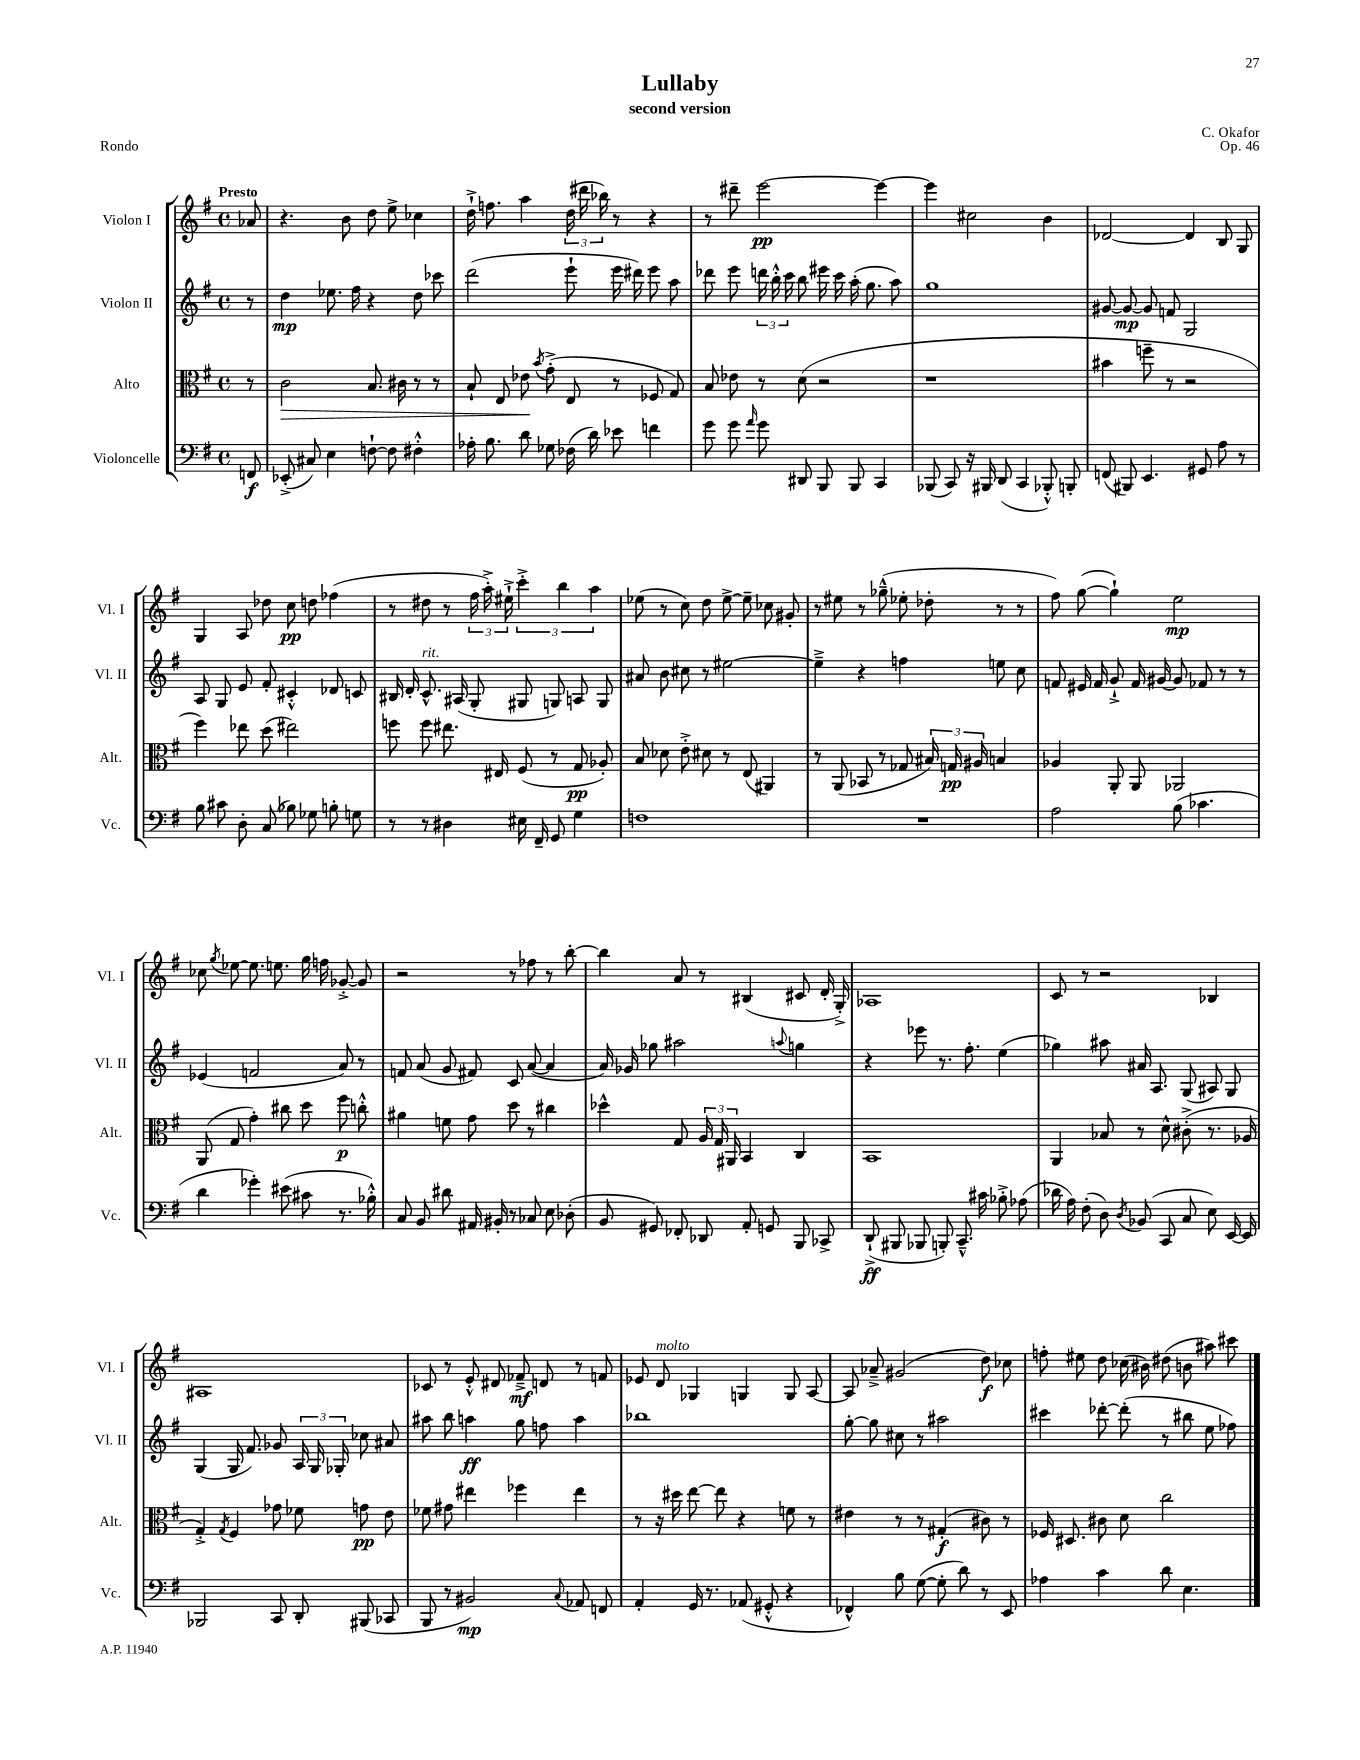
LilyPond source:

\header { title = "Lullaby" composer = "C. Okafor" subtitle = "second version" opus = "Op. 46" piece = "Rondo" }
<<
\new StaffGroup <<
\new Staff = "s0" \with { instrumentName = "Violon I" shortInstrumentName = "Vl. I" } {
    \clef treble \key g \major \defaultTimeSignature \time 4/4 \partial 8 \tempo "Presto"
    \autoBeamOff aes'8 |
    r4. b'8 d''8 e''8-> ces''4 |
    d''16-!-> f''8. a''4 \tuplet 3/2 { d''16( dis'''16 bes''16) } r8 r4 |
    r8 dis'''8-- e'''2~\pp e'''4~ |
    e'''4 cis''2 b'4 |
    des'2~ des'4 b8 g8 |
    g4 a8 des''8 c''8\pp d''8 fes''4( |
    r8 dis''8 r8 \tuplet 3/2 { fis''16 a''16-.->) eis''16-!-> } \tuplet 3/2 { c'''4-.-> b''4 a''4 } |
    ees''8( r8 c''8) d''8 ees''8~-> ees''8-- ces''8 gis'8-. |
    r8 eis''8 r8 ges''8---^( ees''8-. des''8-. r8 r8 |
    fis''8) g''8~( g''4-!) e''2\mp |
    ces''8 \acciaccatura { g''8 } ees''8~ ees''8. e''8. g''16 f''16 ges'8~-.-> ges'8 |
    r2 r8 fes''8 r8 b''8~-. |
    b''4 a'8 r8 bis4( cis'8 d'16-. g16-.->) |
    aes1 |
    c'8 r8 r2 bes4 |
    ais1 |
    ces'8 r8 e'8-.-^ dis'8 fes'8--->\mf d'8 r8 f'8 |
    ees'8 d'8^\markup { \italic "molto" } ges4 g4 g8 a8~ |
    a8 aes'8---> gis'2( d''8\f) ces''8 |
    f''8-. eis''8 d''8 ces''16( bis'16) dis''8( b'8 ais''8) cis'''8 \bar "|." |
}
\new Staff = "s1" \with { instrumentName = "Violon II" shortInstrumentName = "Vl. II" } {
    \clef treble \key g \major \defaultTimeSignature \time 4/4 \partial 8
    \autoBeamOff r8 |
    d''4\mp ees''8. fis''16 r4 d''8 ces'''8 |
    d'''2( e'''8-! e'''16 dis'''16) e'''8 a''8 |
    des'''8 e'''8 \tuplet 3/2 { d'''16 b''16-.-^ c'''16 } b''8 eis'''16 c'''16 a''16-.( g''8. a''8) |
    g''1 |
    gis'8~ gis'8~\mp gis'8 f'8 g2 |
    a8 g8 e'8 fis'8-. cis'4-.-^ des'8 c'8 |
    bis16 d'16-. c'8.-^^\markup { \italic "rit." } ais16( g8-. gis8 g8) a8 g8 |
    ais'8 b'8 cis''8 r8 eis''2~ |
    eis''4---> r4 f''4 e''8 c''8 |
    f'8 eis'16 f'16 g'8-!-> f'16 gis'16~ gis'8 fes'8 r8 r8 |
    ees'4( f'2 a'8) r8 |
    f'8 a'8( g'8 fis'8) c'8 a'8~( a'4 |
    a'16) ges'16 ges''8 ais''2 \appoggiatura { a''8 } g''4 |
    r4 ees'''8 r8. fis''8.-. e''4( |
    ges''4) ais''8 ais'16 a8. g8( ais8) g8 |
    g4( g16 fis'8.) ges'8 \tuplet 3/2 { a16 g16 ges16-. } ces''8 ais'8 |
    ais''8 b''8 a''4\ff g''8 f''8 a''4 |
    bes''1 |
    g''8~-. g''8 cis''8 r8 ais''2 |
    cis'''4 des'''8~-. des'''8-.( r8 bis''8 e''8 fes''8) \bar "|." |
}
\new Staff = "s2" \with { instrumentName = "Alto" shortInstrumentName = "Alt." } {
    \clef alto \key g \major \defaultTimeSignature \time 4/4 \partial 8
    \autoBeamOff r8 |
    c'2\> b8. cis'16 r8 r8 |
    b8-! e8 ees'8\! \acciaccatura { b'8 } g'8-.->( e8 r8 fes8 g8) |
    b8 ees'8 r8 d'8( r2 |
    r1 |
    bis'4 f''8-- r8 r2 |
    fis''4) ees''8 d''8( eis''2) |
    f''8 f''8 eis''8. eis16 fis8( r8 g8\pp aes8-.) |
    b8 des'8 e'8-.-> dis'8 r8 e8( ais,4) |
    r8 a,8( bes,8 r8 ges8 \tuplet 3/2 { bis16) g16\pp ais16 } b4 |
    aes4 a,8-. a,8 aes,2 |
    a,8( g8 g'4-.) cis''8 d''8 fis''8\p c''8-.-^ |
    ais'4 f'8 g'8 d''8 r8 cis''4 |
    des''4-^ g8 \tuplet 3/2 { a16 g16 ais,16 } b,4 c4 |
    b,1 |
    a,4 bes8 r8 d'8-^ cis'8-.->( r8. aes16 |
    g4-.->) \acciaccatura { g8 } fis4 ges'8 fes'8 g'8\pp e'8 |
    fes'8 gis'8 eis''4 fes''4 eis''4 |
    r8 r16 dis''16 e''8~ e''8 r4 f'8 r8 |
    eis'4 r8 r8 gis4-.\f( cis'8) r8 |
    fes16 dis8. cis'8 d'8 c''2 \bar "|." |
}
\new Staff = "s3" \with { instrumentName = "Violoncelle" shortInstrumentName = "Vc." } {
    \clef bass \key g \major \defaultTimeSignature \time 4/4 \partial 8
    \autoBeamOff f,8\f |
    ees,8-.->( cis8) e4 f8~-! f8 fis4-.-^ |
    aes16-. b8. d'8 ges8 fes16( d'16) ees'8 f'4 |
    g'8 g'8 \grace { a'16 } g'8 dis,8 b,,8 b,,8 c,4 |
    bes,,8( c,8) r16 bis,,16 d,8( c,4 bes,,8-.-^) b,,8-. |
    f,8( bis,,8) e,4. gis,8 a8 r8 |
    b8 cis'8 d8-. c8( bes8) ges8 b8-. g8 |
    r8 r8 dis4 eis16 fis,16-- g,8 g4 |
    f1 |
    R1 |
    a2 b8( ces'4. |
    d'4 ges'4-.) eis'8( cis'8 r8. bes16-.-^) |
    c8 b,8 dis'8 ais,16 bis,16-. r8 ces8 e8 des8-.( |
    b,8 gis,8) fes,8-. des,8 a,8-. g,8 b,,8 ces,8-> |
    d,8-!->\ff( bis,,8 bes,,8 b,,8-.) c,8.---^ cis'16 bes8-.-> aes8( |
    des'16 a16) fis8-.( d8) \acciaccatura { d8 } bes,8( c,8 c8 e8) e,16~ e,16 |
    bes,,2 c,8 d,8-. bis,,8( ces,8 |
    b,,8 r8 bis,2\mp) \appoggiatura { c8 } aes,8 f,8 |
    a,4-. g,16 r8. aes,8( gis,8-.-^ r4 |
    fes,4-^) b8 g8~( g8-. d'8) r8 e,8 |
    aes4 c'4 d'8 e4. \bar "|." |
}
>>
>>
\layout { \context { \Score \remove "Bar_number_engraver" } }
